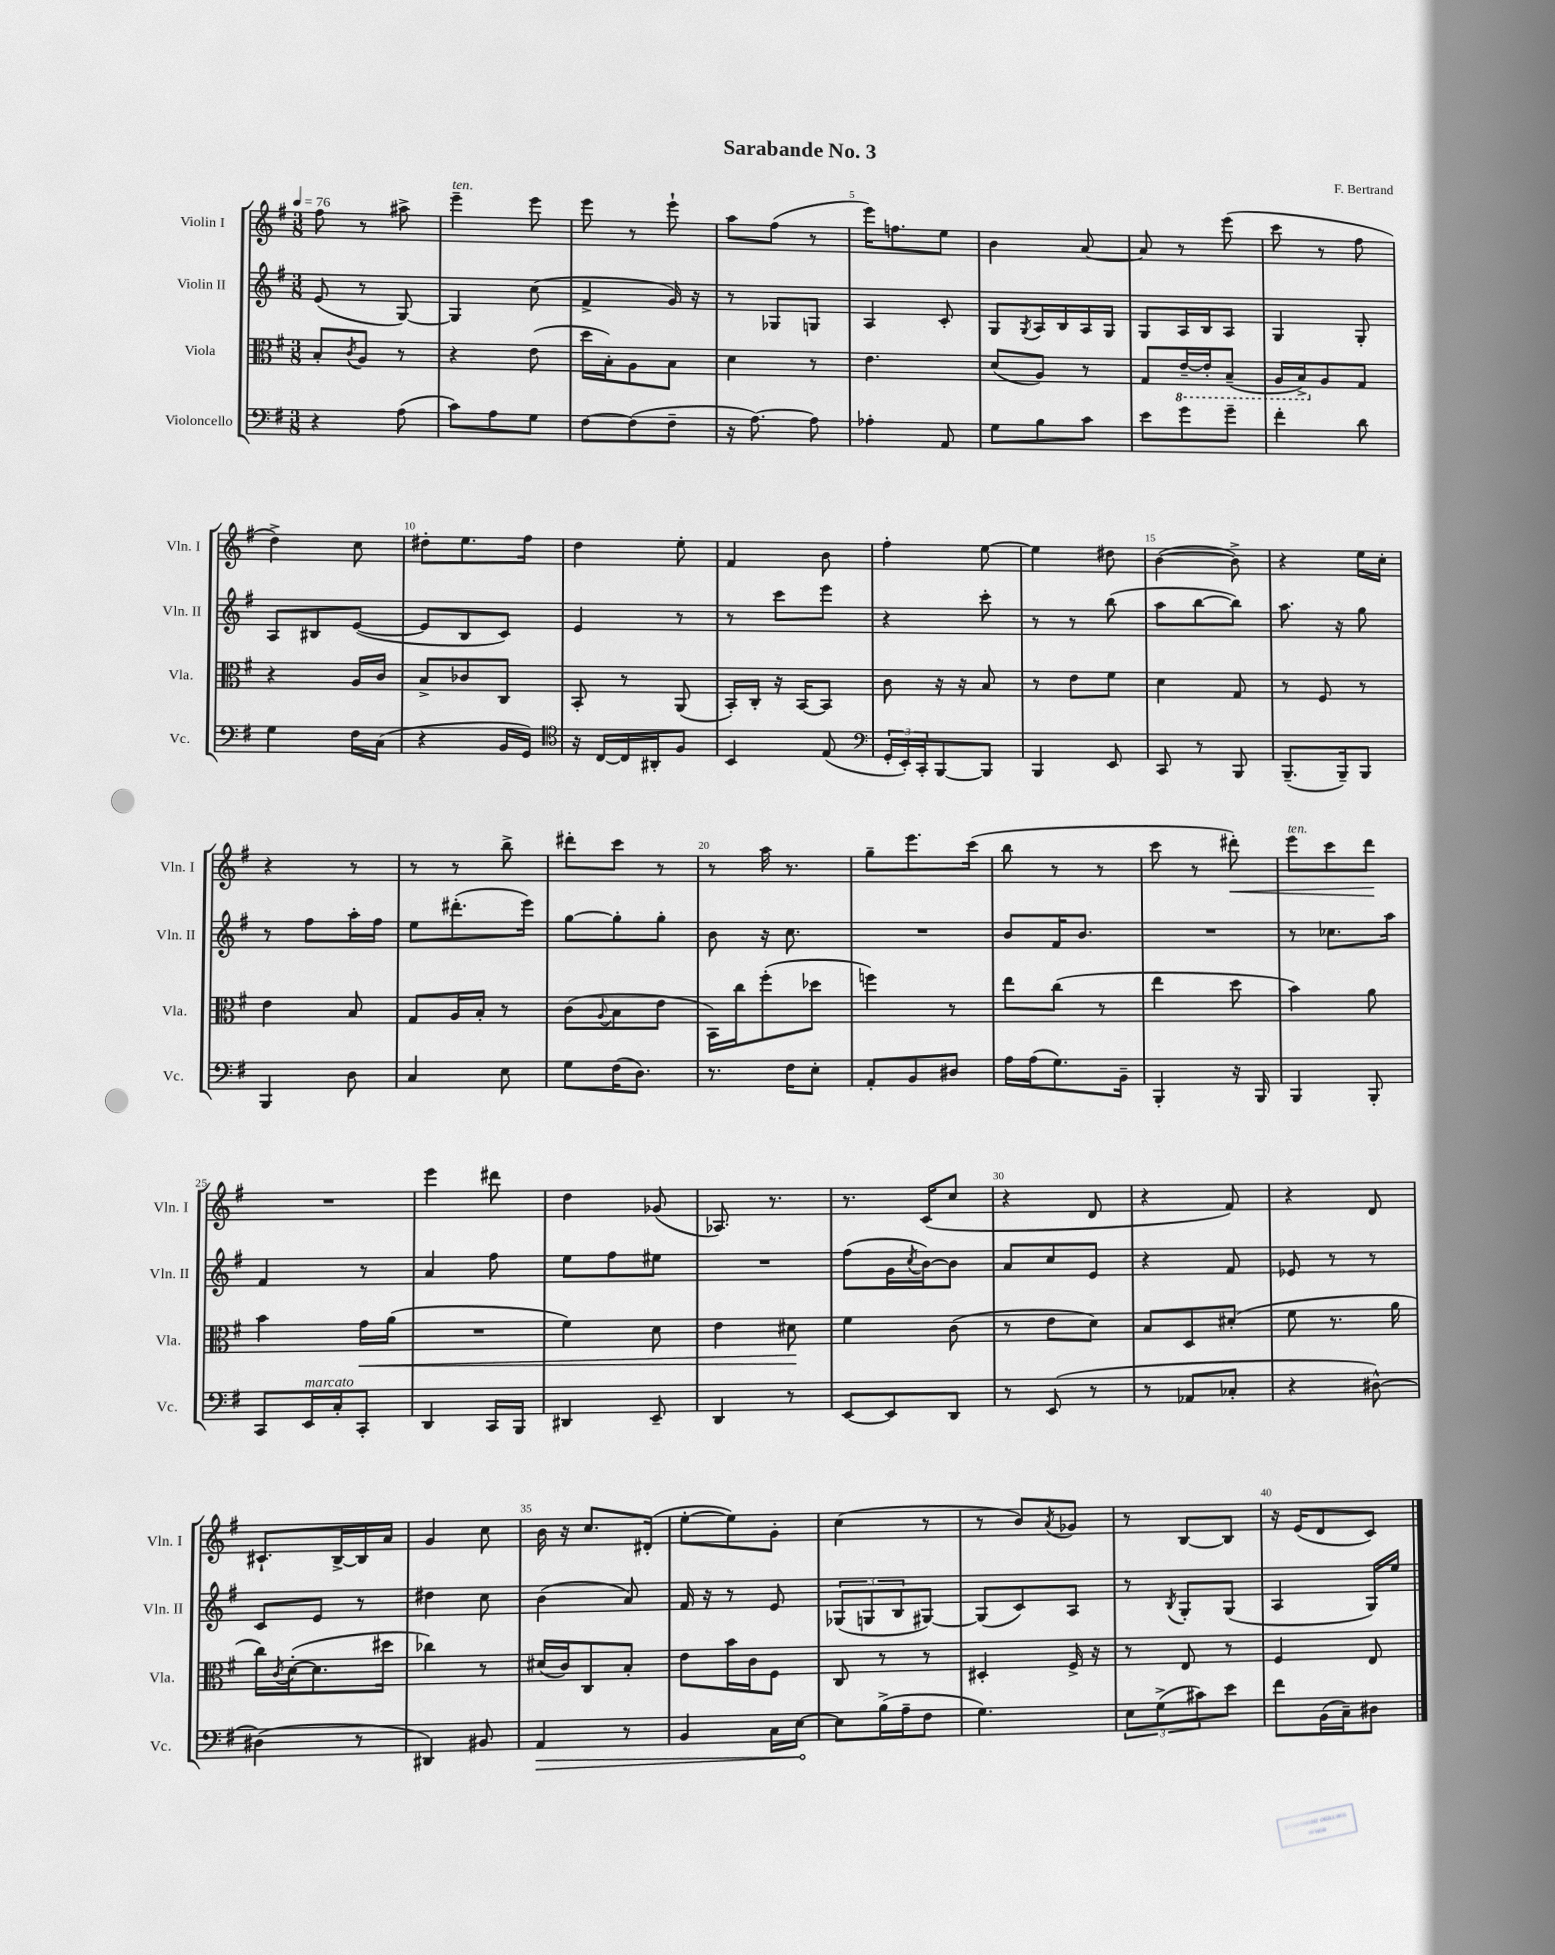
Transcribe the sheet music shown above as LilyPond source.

\header { title = "Sarabande No. 3" composer = "F. Bertrand" }
<<
\new StaffGroup <<
\new Staff = "s0" \with { instrumentName = "Violin I" shortInstrumentName = "Vln. I" } {
    \clef treble \key g \major \numericTimeSignature \time 3/8 \tempo 4 = 76
    fis''8 r8 ais''8-> |
    e'''4--^\markup { \italic "ten." } e'''8 |
    e'''8 r8 e'''8-! |
    a''8 fis''8( r8 |
    e'''16) f''8. e''8 |
    b'4 a'8~ |
    a'8 r8 e'''8( |
    c'''8 r8 fis''8 |
    d''4->) c''8 |
    dis''8-. e''8. fis''16 |
    d''4 e''8-. |
    fis'4 b'8 |
    fis''4-. e''8~ |
    e''4 dis''8 |
    b'4~( b'8->) |
    r4 e''16 c''16-. |
    r4 r8 |
    r8 r8 b''8-> |
    dis'''8-. c'''8 r8 |
    r8 a''16 r8. |
    g''8-- e'''8. c'''16( |
    b''8 r8 r8 |
    c'''8 r8 dis'''8-.\<) |
    e'''8^\markup { \italic "ten." } c'''8 d'''8\! |
    R4. |
    e'''4 dis'''8 |
    d''4 ges'8( |
    aes8.) r8. |
    r8. c'16( c''8 |
    r4 d'8 |
    r4 fis'8) |
    r4 d'8 |
    cis'8.-! b16~-> b16 a'16 |
    g'4 c''8 |
    b'16 r16 c''8. dis'16-.( |
    e''8~-. e''8) g'8-. |
    c''4( r8 |
    r8 b'8) \acciaccatura { a'8 } ges'8 |
    r8 b8~ b8 |
    r16 e'16( d'8 c'8) \bar "|." |
}
\new Staff = "s1" \with { instrumentName = "Violin II" shortInstrumentName = "Vln. II" } {
    \clef treble \key g \major \numericTimeSignature \time 3/8
    e'8( r8 g8~) |
    g4 c''8( |
    fis'4-> g'16) r16 |
    r8 ges8 g8 |
    a4 c'8-. |
    g8 \acciaccatura { g8 } a16 b16 a16 g16 |
    g8 a16 b16 a8 |
    g4 g8-. |
    a8 bis8 e'8~( |
    e'8 b8 c'8) |
    e'4 r8 |
    r8 c'''8 e'''8 |
    r4 c'''8-. |
    r8 r8 b''8( |
    a''8 b''8~ b''8) |
    a''8. r16 g''8 |
    r8 fis''8 a''16-. fis''16 |
    e''8 dis'''8.-.( e'''16) |
    g''8~ g''8-. g''8-. |
    b'8 r16 c''8. |
    R4. |
    b'8 fis'16 b'8. |
    R4. |
    r8 ces''8. a''16 |
    fis'4 r8 |
    a'4 fis''8 |
    e''8 fis''8 eis''8 |
    R4. |
    fis''8( g'16 \acciaccatura { c''8 } b'16~) b'8 |
    a'8 c''8 e'8 |
    r4 fis'8 |
    ees'8 r8 r8 |
    c'8 e'8 r8 |
    dis''4 c''8 |
    b'4( a'8) |
    fis'16 r16 r8 e'8 |
    \tuplet 3/2 { ges8( g8 b8 } gis8~) |
    gis8( c'8) a8 |
    r8 \acciaccatura { b8 } g8-. g8( |
    a4 g16) e''16 \bar "|." |
}
\new Staff = "s2" \with { instrumentName = "Viola" shortInstrumentName = "Vla." } {
    \clef alto \key g \major \numericTimeSignature \time 3/8
    b8-. \acciaccatura { c'8 } a8 r8 |
    r4 e'8( |
    d''16 b16-.) a8 b8 |
    d'4 r8 |
    e'4. |
    d'8( a8) r8 |
    g8 \ottava #-1 e16~-- e16-. b,8--( |
    a,16 b,16->) \ottava #0 a8 g8 |
    r4 a16 c'16 |
    b8-> ces'8 c8 |
    b,8-. r8 a,8( |
    b,16-.) c16-. r16 b,16~ b,8 |
    c'8 r16 r16 b8 |
    r8 e'8 fis'8 |
    d'4 g8 |
    r8 fis8 r8 |
    e'4 b8 |
    g8 a16 b16-. r8 |
    c'8( \appoggiatura { a8 } b8 e'8 |
    b,16) c''16 fis''8-.( des''8 |
    f''4) r8 |
    e''8 c''8( r8 |
    e''4 d''8 |
    b'4) a'8 |
    b'4 g'16\< a'16( |
    R4. |
    fis'4) d'8 |
    e'4 dis'8\! |
    fis'4 c'8( |
    r8 e'8 d'8) |
    b8 d8 dis'8-.( |
    fis'8 r8. a'16 |
    c''16) \acciaccatura { c'8 } d'16~-.( d'8. dis''16 |
    ces''4) r8 |
    dis'16( c'16) c8 b8-. |
    e'8 b'16 c'16 fis8 |
    c8 r8 r8 |
    dis4-. fis16-> r16 |
    r8 e8 r8 |
    fis4 e8 \bar "|." |
}
\new Staff = "s3" \with { instrumentName = "Violoncello" shortInstrumentName = "Vc." } {
    \clef bass \key g \major \numericTimeSignature \time 3/8
    r4 a8( |
    c'8) a8 g8 |
    fis8~ fis8( fis8-- |
    r16 a8.~) a8 |
    aes4-. a,8 |
    g8 b8 c'8 |
    e'8 g'8 g'8-- |
    fis'4-. d'8 |
    g4 fis16 c16( |
    r4 b,16 g,16) |
    \clef tenor r16 c16~ c16 ais,16-. fis8 |
    b,4 e8( |
    \clef bass \tuplet 3/2 { g,16-. e,16-.) c,16-. } b,,8~ b,,8 |
    b,,4 e,8 |
    c,8 r8 b,,8 |
    b,,8.--( b,,16--) b,,8 |
    b,,4 d8 |
    c4 e8 |
    g8 fis16( d8.) |
    r8. fis16 e8-. |
    a,8-. b,8 dis8 |
    a16 a16( g8.) b,16-- |
    b,,4-. r16 b,,16 |
    b,,4 b,,8-. |
    c,8 e,16^\markup { \italic "marcato" } c16-. c,8-. |
    d,4 c,16 b,,16 |
    dis,4 e,8-- |
    d,4 r8 |
    e,8~ e,8 d,8 |
    r8 e,8( r8 |
    r8 aes,8 ces8-. |
    r4 dis8~-^) |
    dis4( r8 |
    dis,4) bis,8 |
    \once \override Hairpin.circled-tip = ##t a,4\> r8 |
    b,4 c16 e16~\! |
    e8 b16->( a16-- fis8 |
    g4.) |
    \tuplet 3/2 { e8 g8->( cis'8) } e'8 |
    fis'8 b,16( c16--) dis8 \bar "|." |
}
>>
>>
\layout { \context { \Score \override BarNumber.break-visibility = ##(#f #t #t) barNumberVisibility = #(every-nth-bar-number-visible 5) } }
